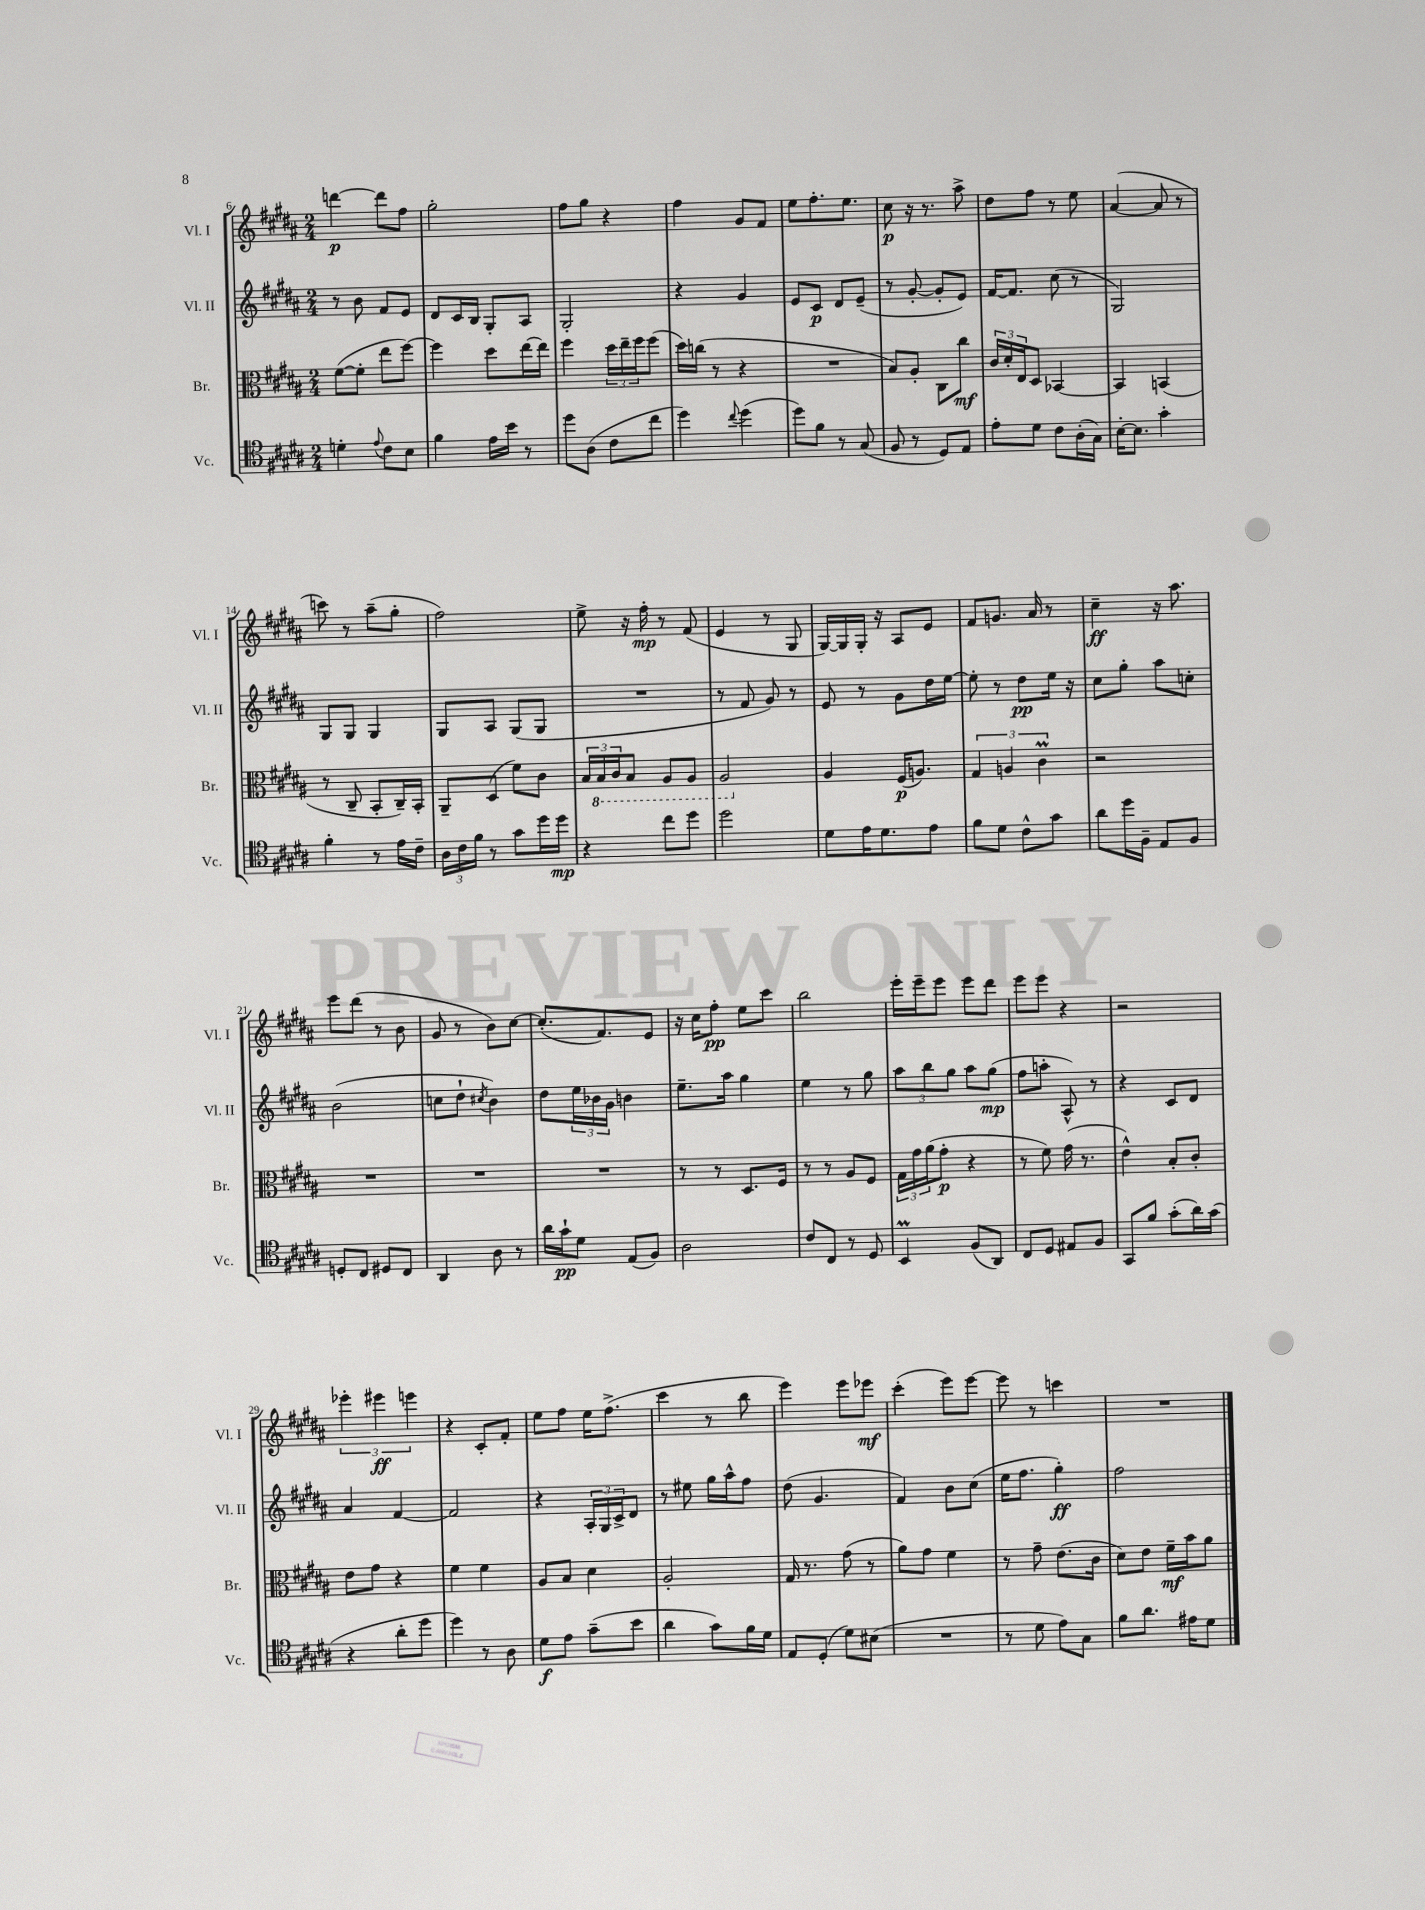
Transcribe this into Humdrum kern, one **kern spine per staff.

**kern	**kern	**kern	**kern
*staff4	*staff3	*staff2	*staff1
*clefC4	*clefC3	*clefG2	*clefG2
*k[f#c#g#d#a#]	*k[f#c#g#d#a#]	*k[f#c#g#d#a#]	*k[f#c#g#d#a#]
*M2/4	*M2/4	*M2/4	*M2/4
4d'	([8f#	8r	[4ddd
.	8f#']	8b	.
8qqe	.	.	.
8c#	8ee	8f#	8ddd]
8B	[8ff#)	8e	8ff#
=	=	=	=
4f#	4ff#]	8d#	2gg#'
.	.	16c#	.
.	.	16B	.
16e	8dd#	8G#'	.
16b	.	.	.
8r	[16ee	8A#	.
.	16ee]	.	.
=	=	=	=
8dd#	4ff#	2G#'	8ff#
(8A#	.	.	8gg#
8c#	24dd#	.	4r
.	24ee~	.	.
.	24ff#	.	.
8cc#	(8ff#	.	.
=	=	=	=
4dd#)	16dd#)	4r	4ff#
.	(16cc	.	.
.	8r	.	.
8qqcc#	.	.	.
(4dd#	4r	4g#	8g#
.	.	.	8f#
=	=	=	=
8dd#)	2r	8e	8ee
8f#	.	8c#	8.ff#'
8r	.	8d#	.
.	.	.	8.ee
(8G#	.	(8e~	.
=	=	=	=
8F#	8B)	8r	8cc#
8r	8A#'	[8g#'	16r
.	.	.	8.r
8D#)	8C#	8g#']	.
8E	8cc#	8e)	8aa#^
=	=	=	=
8e'	24c#	[16f#	8dd#
.	24d#'	.	.
.	.	8.f#]	.
.	24E	.	.
8d#	8D#	.	8ff#
8c#	[4BB-	(8cc#	8r
(16A#'	.	8r	8ee
16G#)	.	.	.
=	=	=	=
[16B'	4BB-]	2G#)	([4a#
8.B]	.	.	.
4g#'	(4BB	.	8a#]
.	.	.	8r
=	=	=	=
4f#'	8r	8G#	8ccc)
.	8C#~	8G#	8r
8r	8BB'	4G#	(8aa#~
16e	16C#~)	.	8gg#'
16c#~	16BB'	.	.
=	=	=	=
24A#	8AA#~	8G#	2ff#)
24c#	.	.	.
24f#	.	.	.
8r	(8D#	8A#	.
8g#	8f#)	(8G#	.
16dd#	8c#	8G#	.
16dd#	.	.	.
=	=	=	=
4r	24B	2r	8ee^
.	24BB	.	.
.	24C#	.	.
.	8BB	.	16r
.	.	.	16ff#'
8cc#	8AA#	.	8r
8dd#	8AA#	.	(8f#
=	=	=	=
2dd#	2AA#	8r	4e
.	.	8f#	.
.	.	8g#)	8r
.	.	8r	8G#
=	=	=	=
8d#	4A#	8e	[16G#)
.	.	.	16G#]
16e	.	8r	16G#'
8.d#	.	.	16r
.	(16F#	8g#	8A#
.	8.A)	.	.
8e	.	16dd#	8e
.	.	[16ee	.
=	=	=	=
8f#	6G#	8ee']	8f#
8d#	.	8r	8.g
.	6A	.	.
8c#^^	.	8dd#	.
.	.	.	16a#
.	6c#	.	.
8g#	.	16ee	8r
.	.	16r	.
=	=	=	=
8a#	2r	8cc#	4cc#~
16dd#	.	8gg#'	.
16F#~	.	.	.
8E	.	8aa#	16r
.	.	.	8.aa#
8F#	.	8cc'	.
=	=	=	=
8D'	2r	(2b	8eee
8C#	.	.	(8ddd#
8D#	.	.	8r
8C#	.	.	8b
=	=	=	=
4AA#	2r	8cc	8g#
.	.	8dd#`	8r
.	.	8qcc#	.
8A#	.	4b)	8b)
8r	.	.	[8cc#
=	=	=	=
16a#	2r	8dd#	(8.cc#']
16g#`	.	.	.
8d#	.	24ee	.
.	.	24b-	.
.	.	.	8.f#)
.	.	24g#	.
(8E	.	4b	.
8F#)	.	.	8e
=	=	=	=
2A#	8r	8.ee~	16r
.	.	.	16cc#
.	8r	.	8ff#'
.	.	16aa#	.
.	8.D#	4gg#	8ee
.	.	.	8ccc#
.	16F#	.	.
=	=	=	=
8c#	8r	4ee	2bb
8C#	8r	.	.
8r	8A#	8r	.
8D#	8F#	8gg#	.
=	=	=	=
4BB	24G#	12aa#	16eee'
.	24g#	.	.
.	.	.	16eee~
.	(24a#	12bb	.
.	8g#'	.	8eee
.	.	12gg#	.
(8F#	4r	8aa#	8eee
8AA#)	.	(8gg#	8ddd#
=	=	=	=
8C#	8r	8ff#	8eee
8D#	8f#)	8aa'	8eee
8E#	(16g#	8A#^^)	4r
.	8.r	.	.
8F#	.	8r	.
=	=	=	=
8GG#	4e^^)	4r	2r
8f#	.	.	.
(8g#'	8B'	8c#	.
16a#)	8c#'	8d#	.
(16g#	.	.	.
=	=	=	=
4r	8e	4a#	6eee-'
.	8g#	.	.
.	.	.	6eee#
8a#'	4r	[4f#	.
.	.	.	6eee
8dd#	.	.	.
=	=	=	=
4dd#)	4f#	2f#]	4r
8r	4f#	.	8c#'
8A#	.	.	8f#'
=	=	=	=
8d#	8A#	4r	8ee
8e	8B	.	8ff#
(8g#~	4d#	24A#'	16ee
.	.	24G#	.
.	.	.	(8.ff#^
.	.	24c#^	.
8b	.	8d#	.
=	=	=	=
4a#	2A#'	8r	4ccc#
.	.	8ee#	.
8g#)	.	16gg#	8r
.	.	16aa#^^	.
16f#	.	8ff#	8bb
16d#	.	.	.
=	=	=	=
8E	16G#	(8dd#	4eee)
.	8.r	.	.
(8D#'	.	4.g#	.
8d#)	(8g#	.	8eee
(8B#	8r	.	8eee-
=	=	=	=
2r	8a#)	4f#)	(4ccc#'
.	8g#	.	.
.	4f#	8b	8eee)
.	.	(8cc#	[8eee
=	=	=	=
8r	8r	16ee	8eee]
.	.	8.ff#	.
8d#	8g#~	.	8r
8e)	(8.e	4gg#')	4ccc
8G#	.	.	.
.	16c#	.	.
=	=	=	=
8f#	8d#)	2ff#	2r
8.a#	8e	.	.
.	16f#~	.	.
16e#	16b	.	.
8d#	8a#	.	.
==	==	==	==
*-	*-	*-	*-
